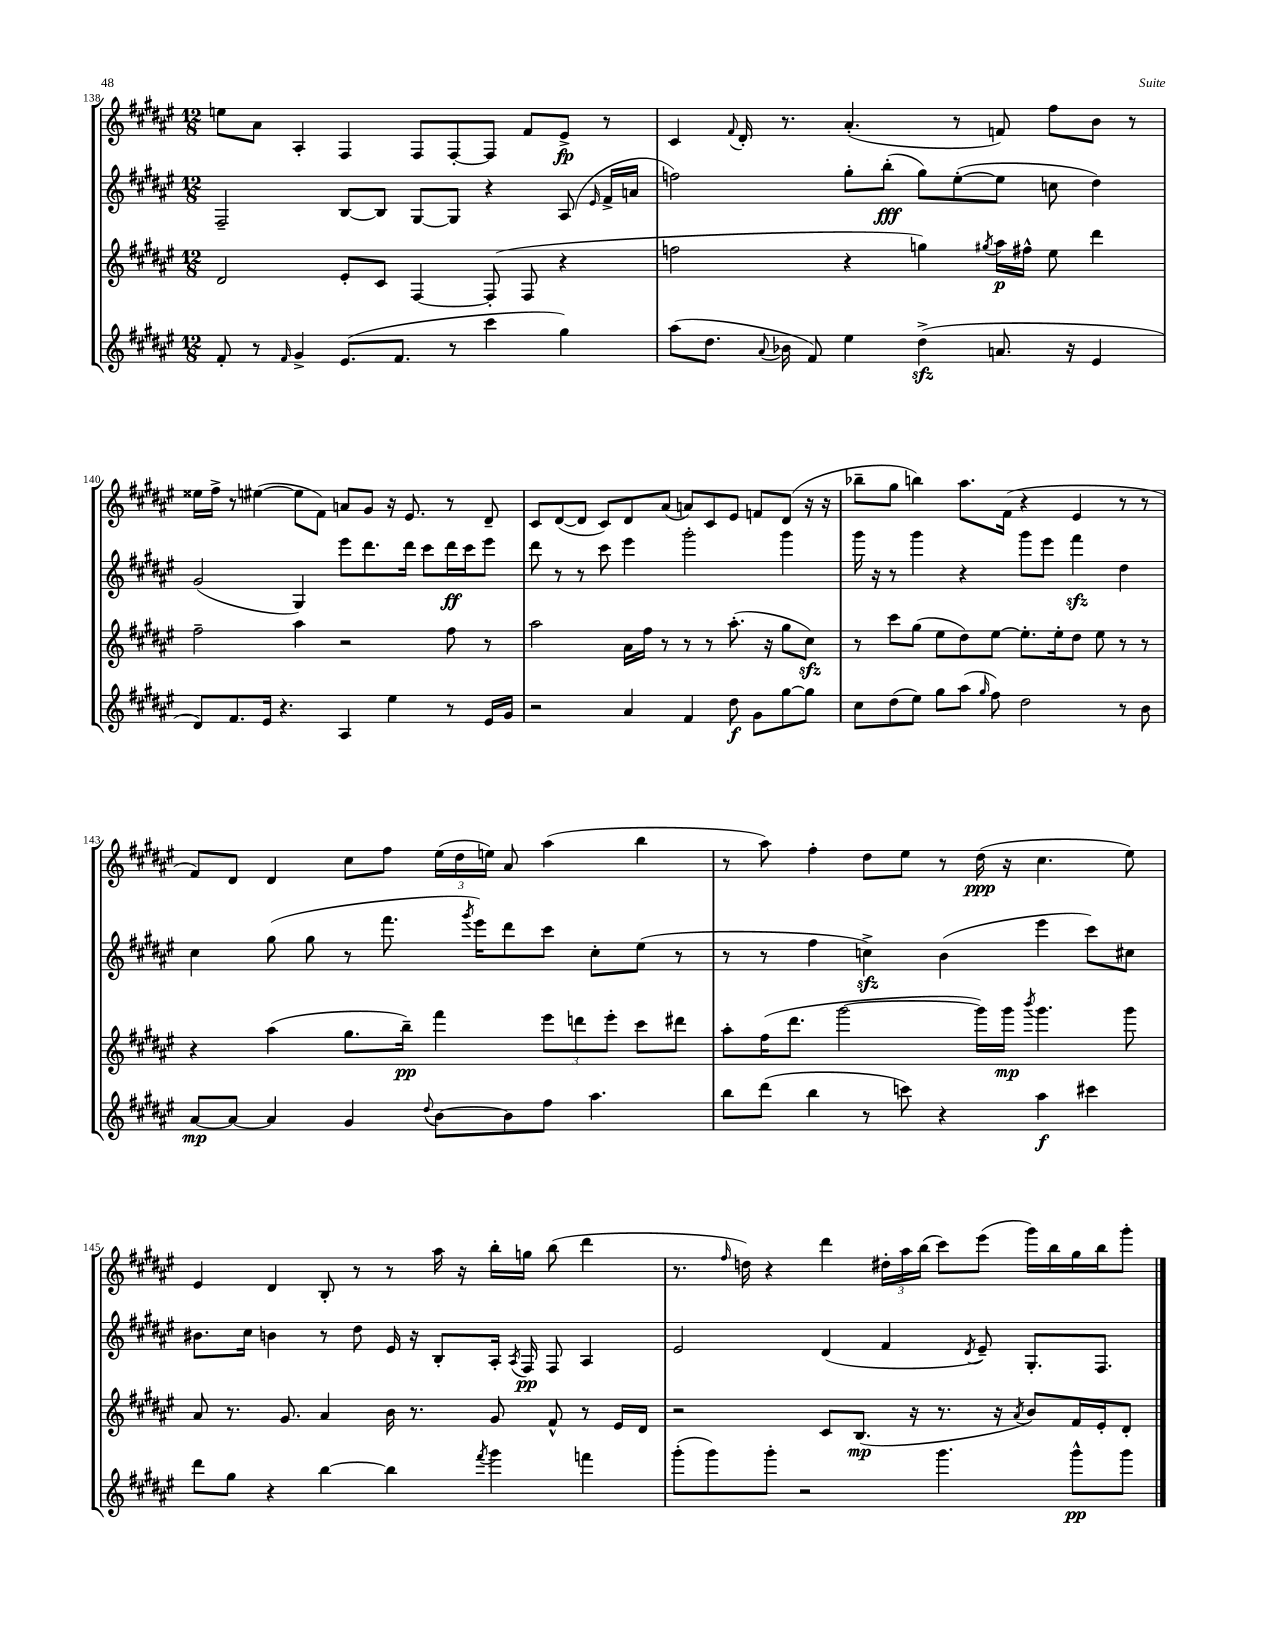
<<
\new StaffGroup <<
\new Staff = "s0" {
    \clef treble \key fis \major \numericTimeSignature \time 12/8
    \autoBeamOff e''8[ ais'8] ais4-. fis4 fis8[ fis8~-. fis8] fis'8[ eis'8]->\fp r8 |
    cis'4 \appoggiatura { fis'8 } dis'16-. r8. ais'4.-.( r8 f'8) fis''8[ b'8] r8 |
    eisis''16[ fis''16]-> r8 eis''4~( eis''8[ fis'8]) a'8[ gis'8] r16 eis'8. r8 dis'8-- |
    cis'8[ dis'8~( dis'8] cis'8[) dis'8 ais'8]( a'8[) cis'8 eis'8] f'8[ dis'8]( r16 r16 |
    bes''8[-- gis''8] b''4) ais''8.[ fis'16]( r4 eis'4 r8 r8 |
    fis'8[) dis'8] dis'4 cis''8[ fis''8] \tuplet 3/2 { eis''16[( dis''16 e''16]) } ais'8 ais''4( b''4 |
    r8 ais''8) fis''4-. dis''8[ eis''8] r8 dis''16\ppp( r16 cis''4. eis''8) |
    eis'4 dis'4 b8-. r8 r8 ais''16 r16 b''16[-. g''16] b''8( dis'''4 |
    r8. \grace { fis''16 } d''16) r4 dis'''4 \tuplet 3/2 { dis''16[-. ais''16 b''16]( } cis'''8[) eis'''8]( gis'''16[) b''16 gis''16 b''16 gis'''8]-. \bar "|." |
}
\new Staff = "s1" {
    \clef treble \key fis \major \numericTimeSignature \time 12/8
    \autoBeamOff fis2-- b8[~ b8] gis8[~ gis8] r4 ais8( \grace { eis'16 } fis'16[-> a'16] |
    f''2) gis''8[-. b''8]-.\fff( gis''8[) eis''8~-.( eis''8] c''8 dis''4) |
    gis'2( gis4) eis'''8[ dis'''8. dis'''16] cis'''8[ dis'''16\ff cis'''16 eis'''8] |
    dis'''8 r8 r8 cis'''8 eis'''4 gis'''2-. gis'''4 |
    gis'''16 r16 r8 gis'''4 r4 gis'''8[ eis'''8] fis'''4\sfz dis''4 |
    cis''4 gis''8( gis''8 r8 fis'''8. \acciaccatura { gis'''8 } eis'''16[) dis'''8 cis'''8] cis''8[-. eis''8]( r8 |
    r8 r8 fis''4 c''4->\sfz) b'4( eis'''4 cis'''8[) cis''8] |
    bis'8.[ cis''16] b'4 r8 dis''8 eis'16 r16 b8[-. ais16]-. \acciaccatura { ais8 } fis16\pp fis8 ais4 |
    eis'2 dis'4( fis'4 \acciaccatura { dis'8 } eis'8--) gis8.[-. fis8.] \bar "|." |
}
\new Staff = "s2" {
    \clef treble \key fis \major \numericTimeSignature \time 12/8
    \autoBeamOff dis'2 eis'8[-. cis'8] fis4~ fis8-.( fis8 r4 |
    f''2 r4 g''4) \acciaccatura { gis''8 } ais''16[\p fis''16]-^ eis''8 dis'''4 |
    fis''2-- ais''4 r2 fis''8 r8 |
    ais''2 ais'16[ fis''16] r8 r8 r8 ais''8.-.( r16 gis''8[ cis''8]\sfz) |
    r8 cis'''8[ gis''8]( eis''8[ dis''8) eis''8]~ eis''8.[-. eis''16-. dis''8] eis''8 r8 r8 |
    r4 ais''4( gis''8.[ b''16]--\pp) fis'''4 \tuplet 3/2 { eis'''8[ d'''8 eis'''8]-. } cis'''8[ dis'''8] |
    ais''8[-. fis''16( dis'''8.] gis'''2~ gis'''16[) gis'''16]\mp \acciaccatura { b'''8 } gis'''4. gis'''8 |
    ais'8 r8. gis'8. ais'4 b'16 r8. gis'8 fis'8-^ r8 eis'16[ dis'16] |
    r2 cis'8[ b8.]\mp( r16 r8. r16 \acciaccatura { ais'8 } b'8[) fis'16 eis'16-. dis'8]-. \bar "|." |
}
\new Staff = "s3" {
    \clef treble \key fis \major \numericTimeSignature \time 12/8
    \autoBeamOff fis'8-. r8 \grace { fis'16 } gis'4-> eis'8.[( fis'8.] r8 cis'''4 gis''4) |
    ais''8[( dis''8.] \appoggiatura { ais'8 } bes'16 fis'8) eis''4 dis''4->\sfz( a'8. r16 eis'4 |
    dis'8[) fis'8. eis'16] r4. ais4 eis''4 r8 eis'16[ gis'16] |
    r2 ais'4 fis'4 dis''8\f gis'8[ gis''8~ gis''8] |
    cis''8[ dis''8( eis''8]) gis''8[ ais''8]( \grace { gis''16 } fis''8) dis''2 r8 b'8 |
    ais'8[~\mp ais'8]~ ais'4 gis'4 \appoggiatura { dis''8 } b'8[~ b'8 fis''8] ais''4. |
    b''8[ dis'''8]( b''4 r8 c'''8) r4 ais''4\f cis'''4 |
    dis'''8[ gis''8] r4 b''4~ b''4 \acciaccatura { fis'''8 } gis'''4 f'''4 |
    gis'''8[-.( gis'''8) gis'''8]-. r2 gis'''4. gis'''8[-^\pp gis'''8] \bar "|." |
}
>>
>>
\layout { \context { \Score currentBarNumber = #138 } }
